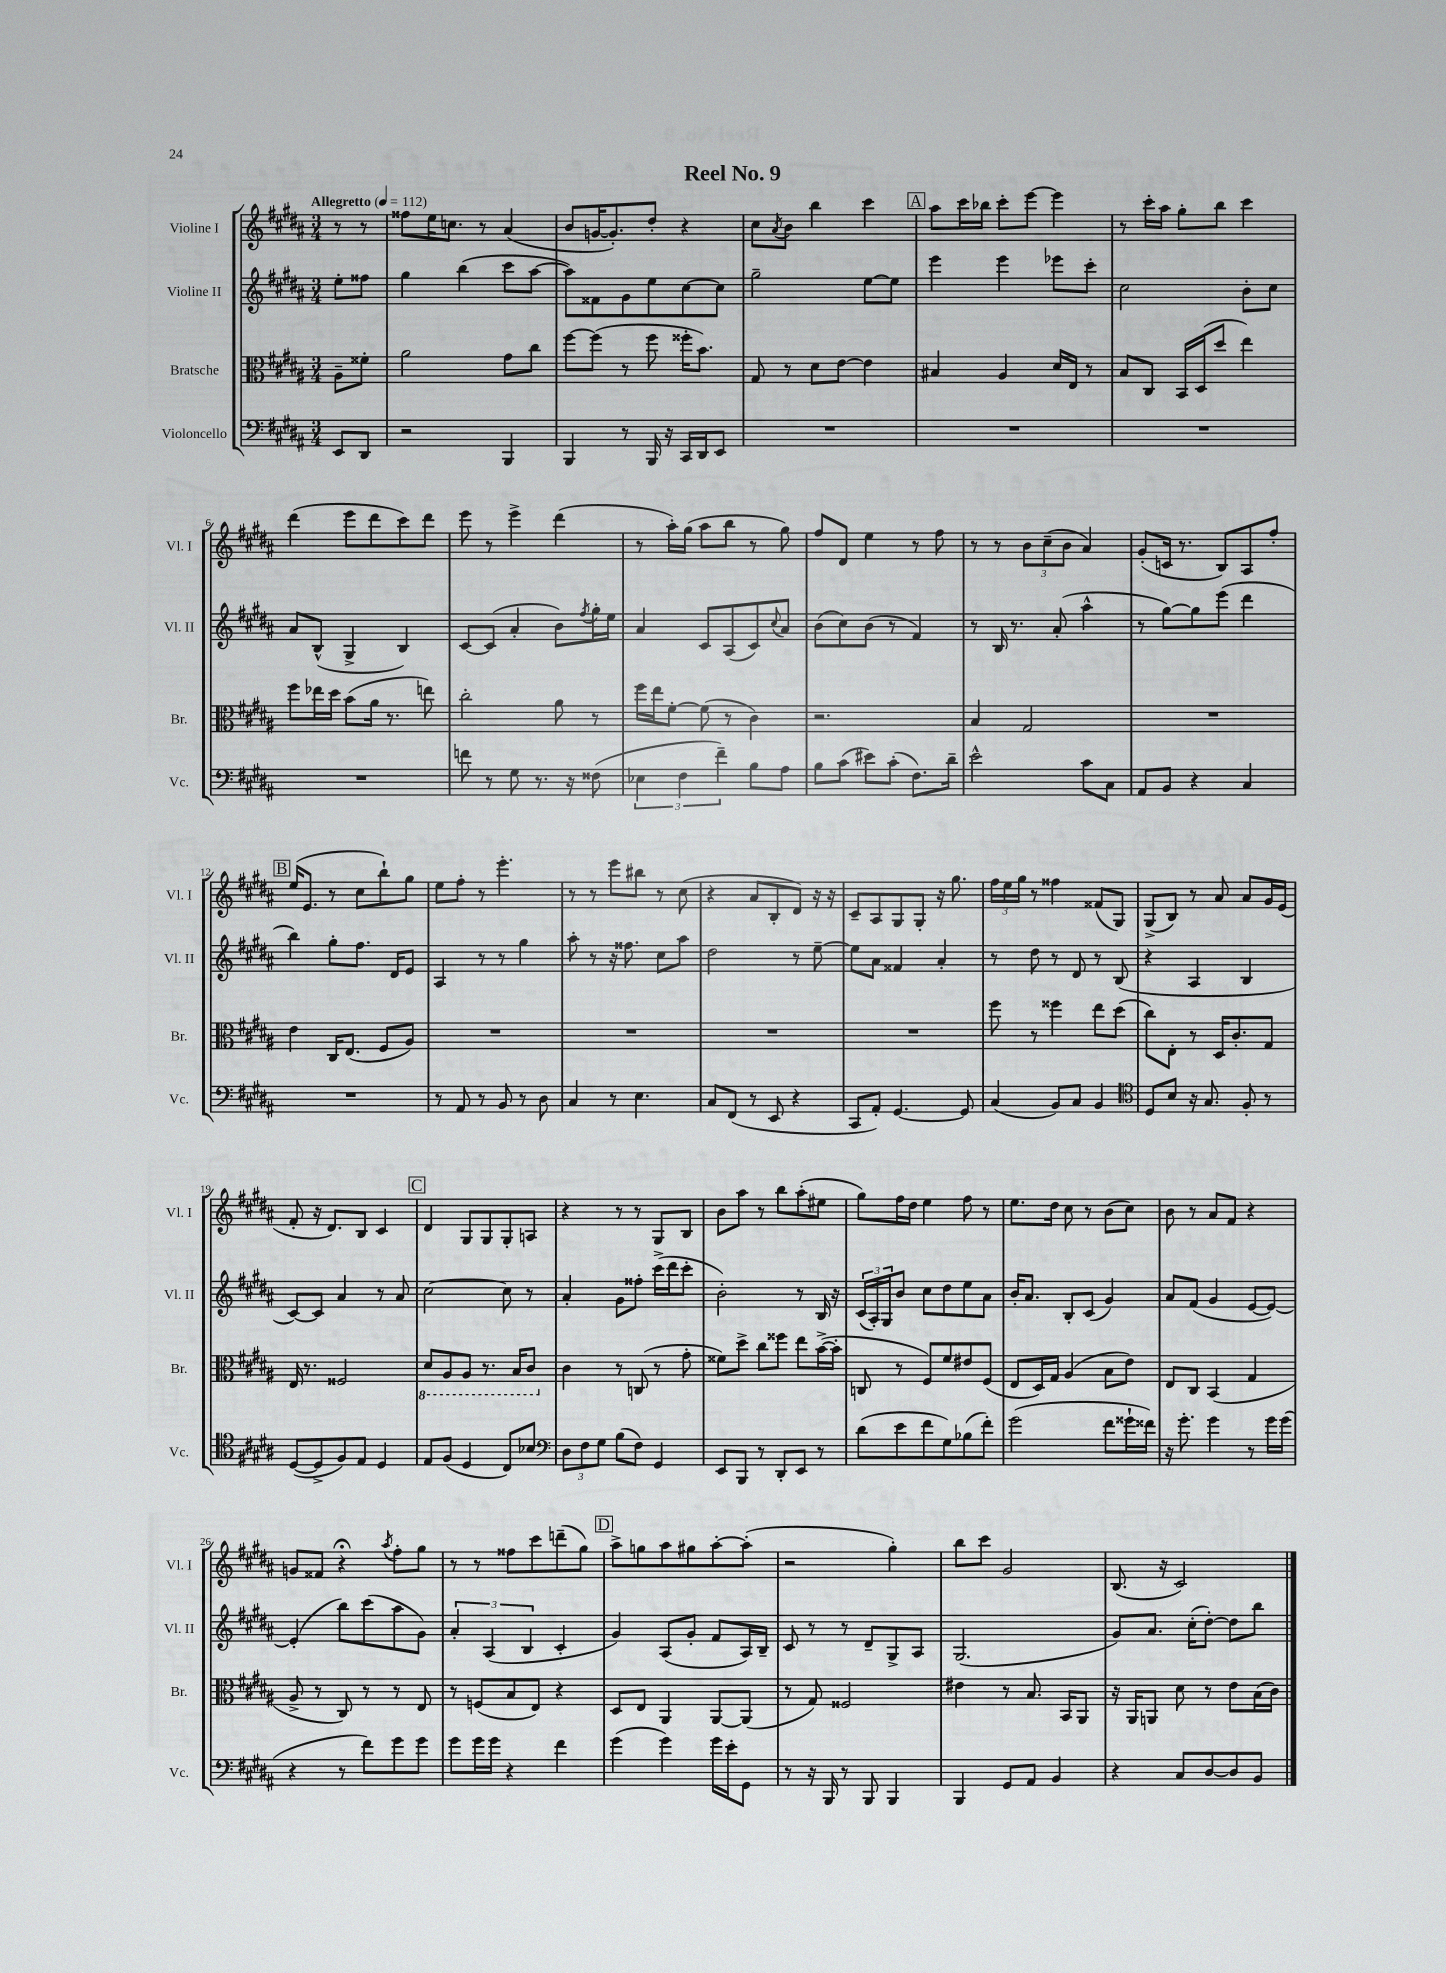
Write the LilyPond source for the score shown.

\header { title = "Reel No. 9" }
<<
\new StaffGroup <<
\new Staff = "s0" \with { instrumentName = "Violine I" shortInstrumentName = "Vl. I" } {
    \clef treble \key b \major \numericTimeSignature \time 3/4 \partial 4 \tempo "Allegretto" 4 = 112
    r8 r8 |
    fisis''8 e''16 c''8. r8 ais'4( |
    b'8 g'16~ g'8.-.) dis''8-. r4 |
    cis''8 \acciaccatura { ais'8 } b'8 b''4 cis'''4 |
    \mark \markup { \box "A" } ais''8 cis'''16 bes''16 cis'''8-. e'''8~ e'''4 |
    r8 cis'''16-. ais''16 gis''8-. b''8 cis'''4 |
    dis'''4( e'''8 dis'''8 cis'''8) dis'''8 |
    e'''8 r8 e'''4-> dis'''4( |
    r8 ais''16-.) gis''16( ais''8 b''8 r8 gis''8) |
    fis''8 dis'8 e''4 r8 fis''8 |
    r8 r8 \tuplet 3/2 { b'8 cis''8--( b'8 } ais'4) |
    gis'8-.( c'16 r8. b8) ais8 fis''8-. |
    \mark \markup { \box "B" } e''16( e'8. r8 cis''8 b''8-!) gis''8 |
    e''8 fis''8-. r8 e'''4.-. |
    r8 r8 e'''8 bis''8 r8 cis''8( |
    r4 ais'8 b8-. dis'8) r16 r16 |
    cis'8-- ais8 gis8 gis8-. r16 gis''8. |
    \tuplet 3/2 { fis''16 e''16 gis''16 } r8 fisis''4 fisis'8( gis8) |
    gis8->( b8) r8 ais'8 ais'8 gis'16 e'16( |
    fis'8-. r16 dis'8.) b8 cis'4 |
    \mark \markup { \box "C" } dis'4 gis8 gis8 gis8-. a8 |
    r4 r8 r8 gis8 b8 |
    b'8 ais''8 r8 b''8 ais''8-.( eis''8 |
    gis''8) fis''16 dis''16 e''4 fis''8 r8 |
    e''8. dis''16 cis''8 r8 b'8( cis''8) |
    b'8 r8 ais'8 fis'8 r4 |
    g'8 fisis'8 r4\fermata \acciaccatura { ais''8 } fis''8-. gis''8 |
    r8 r8 fisis''8 cis'''8 d'''8--( gis''8) |
    \mark \markup { \box "D" } ais''8-> g''8 ais''8 gis''8 ais''8~-. ais''8-.( |
    r2 gis''4-.) |
    b''8 cis'''8 gis'2 |
    b8.( r16 cis'2) \bar "|." |
}
\new Staff = "s1" \with { instrumentName = "Violine II" shortInstrumentName = "Vl. II" } {
    \clef treble \key b \major \numericTimeSignature \time 3/4 \partial 4
    e''8-. fisis''8 |
    gis''4 b''4( cis'''8 ais''8~ |
    ais''8) fisis'8 gis'8 e''8 cis''8~ cis''8 |
    gis''2-- e''8~ e''8 |
    \mark \markup { \box "A" } e'''4 e'''4 ees'''8 cis'''8-. |
    cis''2 b'8-. cis''8 |
    ais'8 b8-^( gis4-> b4) |
    cis'8~ cis'8( ais'4-. b'8) \acciaccatura { fis''8 } gis''16-. e''16 |
    ais'4 cis'8 ais8( cis'8) \appoggiatura { cis''8 } ais'8 |
    b'8( cis''8) b'8( r8 fis'4) |
    r8 b16 r8. ais'8-.( ais''4-^ |
    r8 gis''8~) gis''8 e'''8( dis'''4 |
    \mark \markup { \box "B" } b''4) gis''8-. fis''8. dis'16 e'8 |
    ais4 r8 r8 gis''4 |
    ais''8-. r8 r16 fisis''8. cis''8 ais''8 |
    dis''2 r8 e''8~-- |
    e''8 ais'8 fisis'4 ais'4-. |
    r8 dis''8 r8 dis'8 r8 b8( |
    r4 ais4 b4 |
    cis'8~) cis'8 ais'4 r8 ais'8 |
    \mark \markup { \box "C" } cis''2~ cis''8 r8 |
    ais'4-. gis'8 fisis''8-. cis'''16->( dis'''16 cis'''8-. |
    b'2-.) r8 b16 r16 |
    \tuplet 3/2 { cis'16( ais16-.) gis16 } b'8 cis''8 dis''8 e''8 ais'8 |
    b'16-. ais'8. b8-. cis'8( gis'4) |
    ais'8 fis'8( gis'4 e'8~ e'8~) |
    e'4-.( b''8) cis'''8( ais''8 gis'8) |
    \tuplet 3/2 { ais'4-. ais4( b4 } cis'4-. |
    \mark \markup { \box "D" } gis'4) ais8( gis'8-. fis'8 ais16) b16-- |
    cis'8 r8 r8 dis'8-- gis8-> ais8 |
    gis2.( |
    gis'8) ais'8. cis''16-.( dis''8~-.) dis''8 b''8 \bar "|." |
}
\new Staff = "s2" \with { instrumentName = "Bratsche" shortInstrumentName = "Br." } {
    \clef alto \key b \major \numericTimeSignature \time 3/4 \partial 4
    ais8-- fisis'8-. |
    ais'2 gis'8 cis''8 |
    fis''8~ fis''8( r8 fis''8 fisis''16-. b'8.) |
    gis8 r8 dis'8 e'8~ e'4 |
    \mark \markup { \box "A" } bis4 ais4 dis'16 e16 r8 |
    b8 cis8 b,16 dis16( dis''8 e''4) |
    fis''8 ees''16 dis''16 b'8( ais'16 r8. e''8) |
    cis''2-. ais'8 r8 |
    fis''16 e''16 fis'8~-. fis'8( r8 cis'4) |
    r2. |
    b4 gis2 |
    R2. |
    \mark \markup { \box "B" } e'4 cis16 e8.( fis8 ais8) |
    R2. |
    R2. |
    R2. |
    R2. |
    fis''8 r8 fisis''4 e''8 dis''8( |
    cis''8) e8-. r8 dis16 cis'8.-. gis8 |
    e16 r8. fisis2 |
    \mark \markup { \box "C" } \ottava #-1 dis8 ais,8 ais,8 r8. b,16 cis8 \ottava #0 |
    cis'4 r8 c8( r8 gis'8-. |
    fisis'8) dis''8-> cis''8 fisis''8 e''8 b'16~->( b'16-. |
    c8 r8 fis8) fis'8 eis'8 fis8( |
    e8 dis16) gis16 ais4( b8 e'8) |
    e8 cis8 b,4( gis4 |
    ais8-> r8 cis8) r8 r8 e8 |
    r8 f8( b8 e8) r4 |
    \mark \markup { \box "D" } dis8 e8 ais,4 ais,8~ ais,8( |
    r8 gis8) fisis2 |
    eis'4 r8 b8. b,16 ais,8 |
    r16 ais,16 a,8 dis'8 r8 e'8 b16( cis'16) \bar "|." |
}
\new Staff = "s3" \with { instrumentName = "Violoncello" shortInstrumentName = "Vc." } {
    \clef bass \key b \major \numericTimeSignature \time 3/4 \partial 4
    e,8 dis,8 |
    r2 b,,4 |
    b,,4 r8 b,,16 r16 cis,16 dis,16 e,8 |
    R2. |
    \mark \markup { \box "A" } R2. |
    R2. |
    R2. |
    f'8 r8 gis8 r8. r16 fisis8( |
    \tuplet 3/2 { ees4 fis4 fis'4--) } b8 ais8 |
    b8 cis'8( eis'8) cis'8-.( fis8.) dis'16-- |
    e'2-^ cis'8 cis8 |
    ais,8 b,8 r4 cis4 |
    \mark \markup { \box "B" } R2. |
    r8 ais,8 r8 b,8 r8 dis8 |
    cis4 r8 e4. |
    cis8 fis,8( r8 e,8 r4 |
    cis,8 ais,8-.) gis,4.~ gis,8 |
    cis4( b,8) cis8 b,4 |
    \clef tenor dis8 b8 r16 gis8. fis8-. r8 |
    dis8~( dis8-> fis8) e8 dis4 |
    \mark \markup { \box "C" } e8 fis8( dis4 cis8) bes8 |
    \clef bass \tuplet 3/2 { dis8 fis8 gis8 } b8( fis8) gis,4 |
    e,8 b,,8 r8 dis,8-. e,8 r8 |
    dis'8( e'8 fis'8 gis8) bes8( fis'8-.) |
    gis'2( fis'8 gisis'16-! fisis'16) |
    r16 gis'8.-. gis'4 r8 gis'16 gis'16( |
    r4 r8 fis'8) gis'8 gis'8 |
    gis'8 gis'16 gis'16 r4 fis'4 |
    \mark \markup { \box "D" } gis'4( gis'4) gis'16 e'16-. gis,8 |
    r8 r16 b,,16 r8 b,,8 b,,4 |
    b,,4 gis,8 ais,8 b,4 |
    r4 cis8 dis8~ dis8 b,8 \bar "|." |
}
>>
>>
